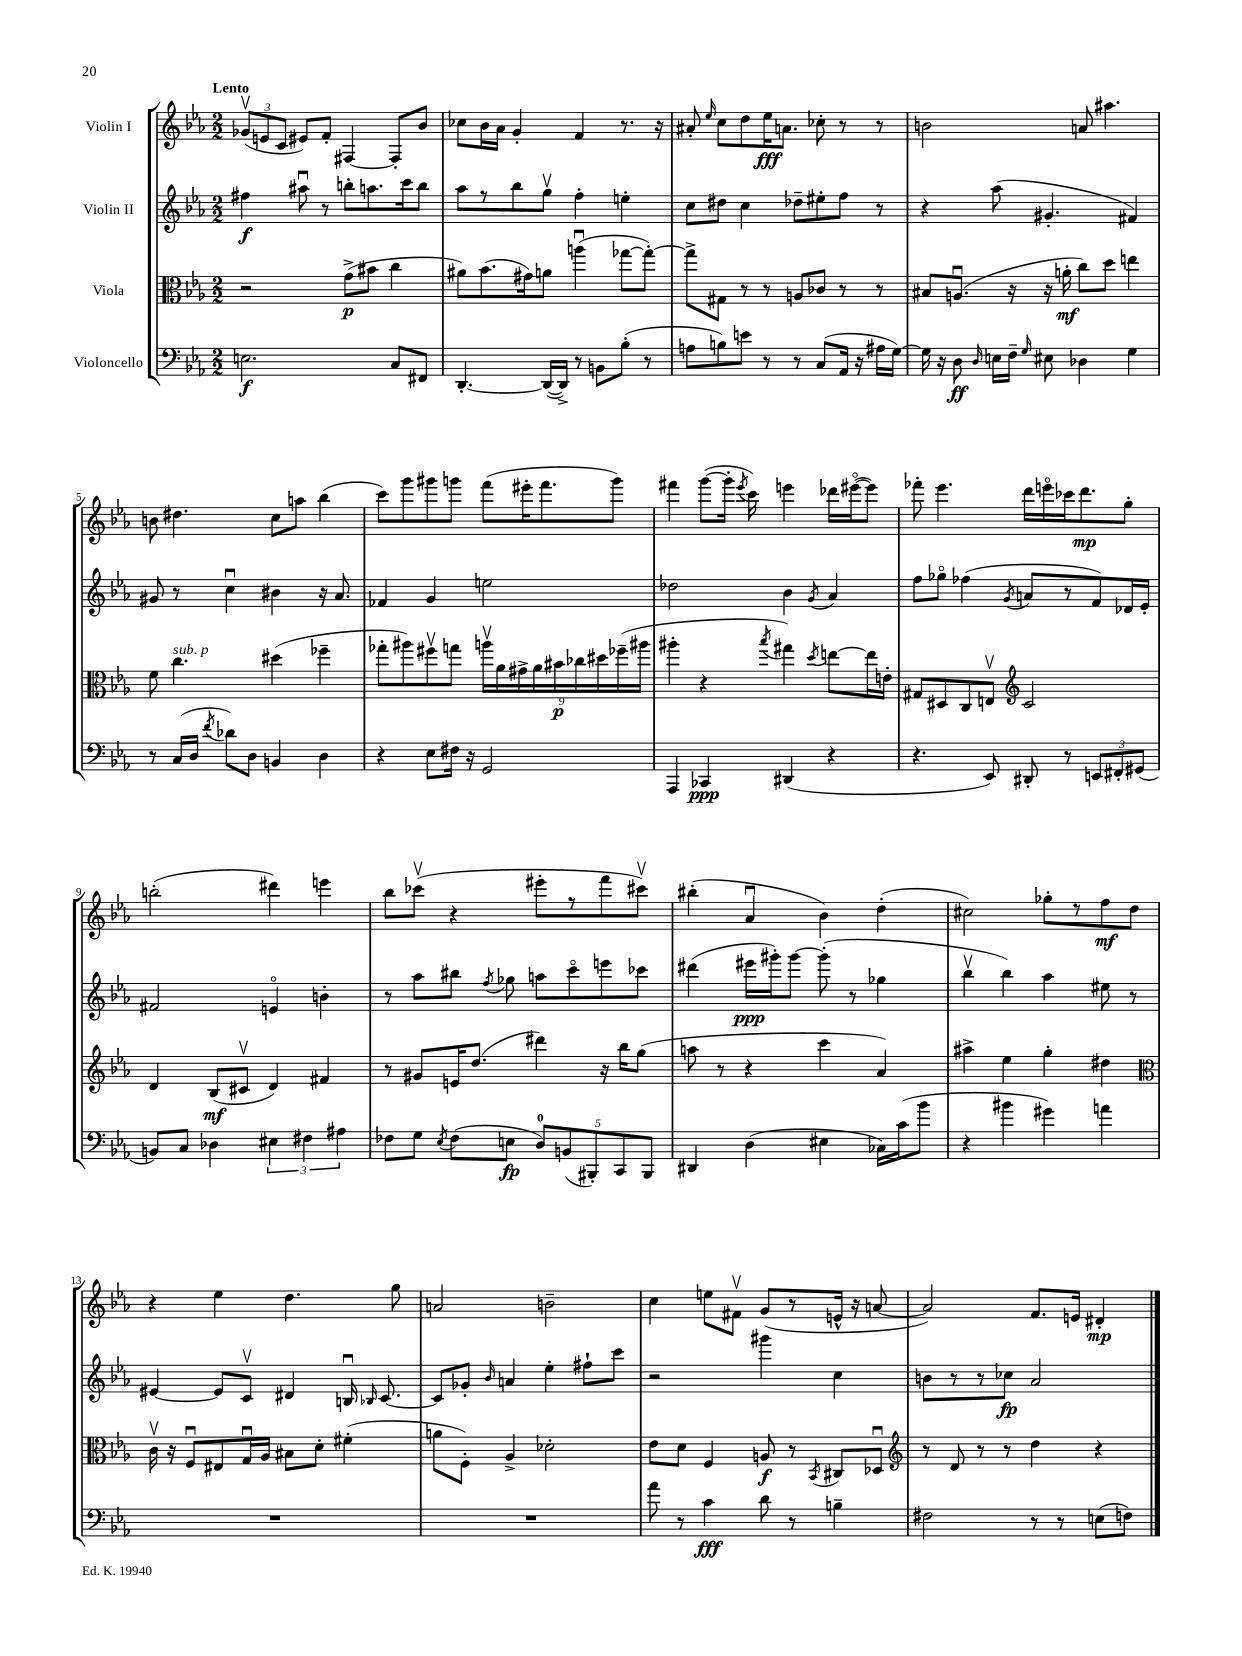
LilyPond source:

<<
\new StaffGroup <<
\new Staff = "s0" \with { instrumentName = "Violin I" } {
    \clef treble \key ees \major \numericTimeSignature \time 2/2 \tempo "Lento"
    \autoBeamOff \tuplet 3/2 { ges'8[\upbow( e'8 c'8] } eis'8[) f'8]-. fis4~ fis8[-. bes'8] |
    ces''8[ bes'16 aes'16] g'4-. f'4 r8. r16 |
    ais'8-. \grace { ees''16 } c''8[ d''8 ees''16\fff a'8.] ces''8-. r8 r8 |
    b'2 a'8 ais''4. |
    b'8 dis''4. c''8[ a''8] bes''4( |
    c'''8[) g'''8 gis'''8 g'''8] f'''8[( eis'''16-. f'''8. g'''8]) |
    fis'''4 g'''8[~( g'''16]-. \acciaccatura { ees'''8 } c'''16) e'''4 des'''16[ eis'''16~\flageolet( eis'''8]) |
    fes'''8-. ees'''4. d'''16[ e'''16\flageolet ces'''16 d'''8.\mp g''8]-. |
    b''2-.( dis'''4) e'''4 |
    bes''8[ ces'''8]\upbow( r4 eis'''8[-. r8 f'''8 cis'''8]\upbow) |
    bis''4-.( aes'4\downbow bes'4) d''4-.( |
    cis''2) ges''8[-. r8 f''8\mf d''8] |
    r4 ees''4 d''4. g''8 |
    a'2 b'2-- |
    c''4 e''8[ fis'8]\upbow g'8[( r8 e'16]-^ r16 a'8~ |
    a'2) f'8.[ e'16] dis'4-.\mp \bar "|." |
}
\new Staff = "s1" \with { instrumentName = "Violin II" } {
    \clef treble \key ees \major \numericTimeSignature \time 2/2
    \autoBeamOff fis''4\f ais''8\downbow r8 b''8[-. a''8. c'''16 b''8] |
    aes''8[ r8 bes''8 g''8]\upbow f''4-. e''4-. |
    c''8[ dis''8] c''4 des''8[-- eis''8-. f''8] r8 |
    r4 aes''8( gis'4.-. fis'4) |
    gis'8 r8 c''4\downbow bis'4 r16 aes'8. |
    fes'4 g'4 e''2 |
    des''2 bes'4 \acciaccatura { g'8 } aes'4 |
    f''8[ ges''8]\flageolet fes''4( \acciaccatura { g'8 } a'8[ r8 f'8) des'16 ees'16]-. |
    fis'2 e'4\flageolet b'4-. |
    r8 aes''8[ bis''8] \acciaccatura { f''8 } ges''8 a''8[ c'''8\flageolet e'''8 ces'''8] |
    dis'''4( eis'''16[\ppp gis'''16-.) gis'''8]~ gis'''8-.( r8 ges''4 |
    bes''4\upbow bes''4) aes''4 eis''8 r8 |
    eis'4~ eis'8[ c'8]\upbow dis'4 b16\downbow \grace { bes16 } c'8.~ |
    c'8[ ges'8]-. \grace { bes'16 } a'4 ees''4-. fis''8[-! c'''8] |
    r2 gis'''4 c''4 |
    b'8[ r8 r8 ces''8]\fp aes'2 \bar "|." |
}
\new Staff = "s2" \with { instrumentName = "Viola" } {
    \clef alto \key ees \major \numericTimeSignature \time 2/2
    \autoBeamOff r2 g'8[->\p( bis'8] c''4 |
    ais'8[) bes'8.( gis'16) a'8] a''4\downbow( ges''8[~ ges''8]~-.) |
    ges''8[-> gis8] r8 r8 a8[ ces'8] r8 r8 |
    bis8[ a8.]\downbow( r16 r16 a'16-.\mf c''8[) d''8] e''4 |
    f'8 c''4.^\markup { \italic "sub. p" } dis''4( fes''4-- |
    ges''8[-. ais''8) fis''8\upbow g''8] \tuplet 9/8 { a''16[\upbow aes'16 gis'16-> aes'16 bis'16\p ces''16 dis''16 fes''16--( ais''16] } |
    ais''4-. r4 \acciaccatura { bes''8 } gis''4) \acciaccatura { d''8 } e''8[~ e''16 e'16]-. |
    gis8[ dis8 c8 e8]\upbow \clef treble c'2 |
    d'4 bes8[\mf( cis'8]\upbow d'4) fis'4 |
    r8 gis'8[ e'16 d''8.]( dis'''4) r16 bes''16[ g''8]( |
    a''8 r8 r4 c'''4 aes'4) |
    ais''4-> ees''4 g''4-. dis''4 |
    \clef alto c'16\upbow r16 f8[\downbow eis8 g16\downbow aes16] bis8[ d'8]-. fis'4-.( |
    a'8[ f8]-.) aes4-> des'2-. |
    ees'8[ d'8] f4 a8\f r8 \acciaccatura { bes,8 } cis8[ des8]\downbow |
    \clef treble r8 d'8 r8 r8 d''4 r4 \bar "|." |
}
\new Staff = "s3" \with { instrumentName = "Violoncello" } {
    \clef bass \key ees \major \numericTimeSignature \time 2/2
    \autoBeamOff e2.\f c8[ fis,8] |
    d,4.~-. d,16[~( d,16]->) r8 b,8[ bes8]-.( r8 |
    a8[ b8) e'8] r8 r8 c8[( aes,16] r16 ais16[ g16]~) |
    g16 r16 d8\ff \grace { d16 } e16[ f16]-- \grace { g16 } eis8 des4 g4 |
    r8 c16[( d16] \acciaccatura { f'8 } des'8[) d8] b,4 d4 |
    r4 ees8[ fis16] r16 g,2 |
    aes,,4 ces,4\ppp dis,4( r4 |
    r4. ees,8) dis,8-. r8 \tuplet 3/2 { e,8[ fis,8-. gis,8]( } |
    b,8[) c8] des4 \tuplet 3/2 { eis4 fis4 ais4 } |
    fes8[ g8] \acciaccatura { ees8 } fes8[( e8]\fp \tuplet 5/4 { d8[-0) b,8( bis,,8-.) c,8 bis,,8] } |
    dis,4 d4( eis4 ces16[) c'16( bes'8] |
    r4 bis'4 gis'4) a'4 |
    R1 |
    R1 |
    aes'8 r8 c'4\fff d'8 r8 b4-- |
    fis2 r8 r8 e8[( f8]) \bar "|." |
}
>>
>>
